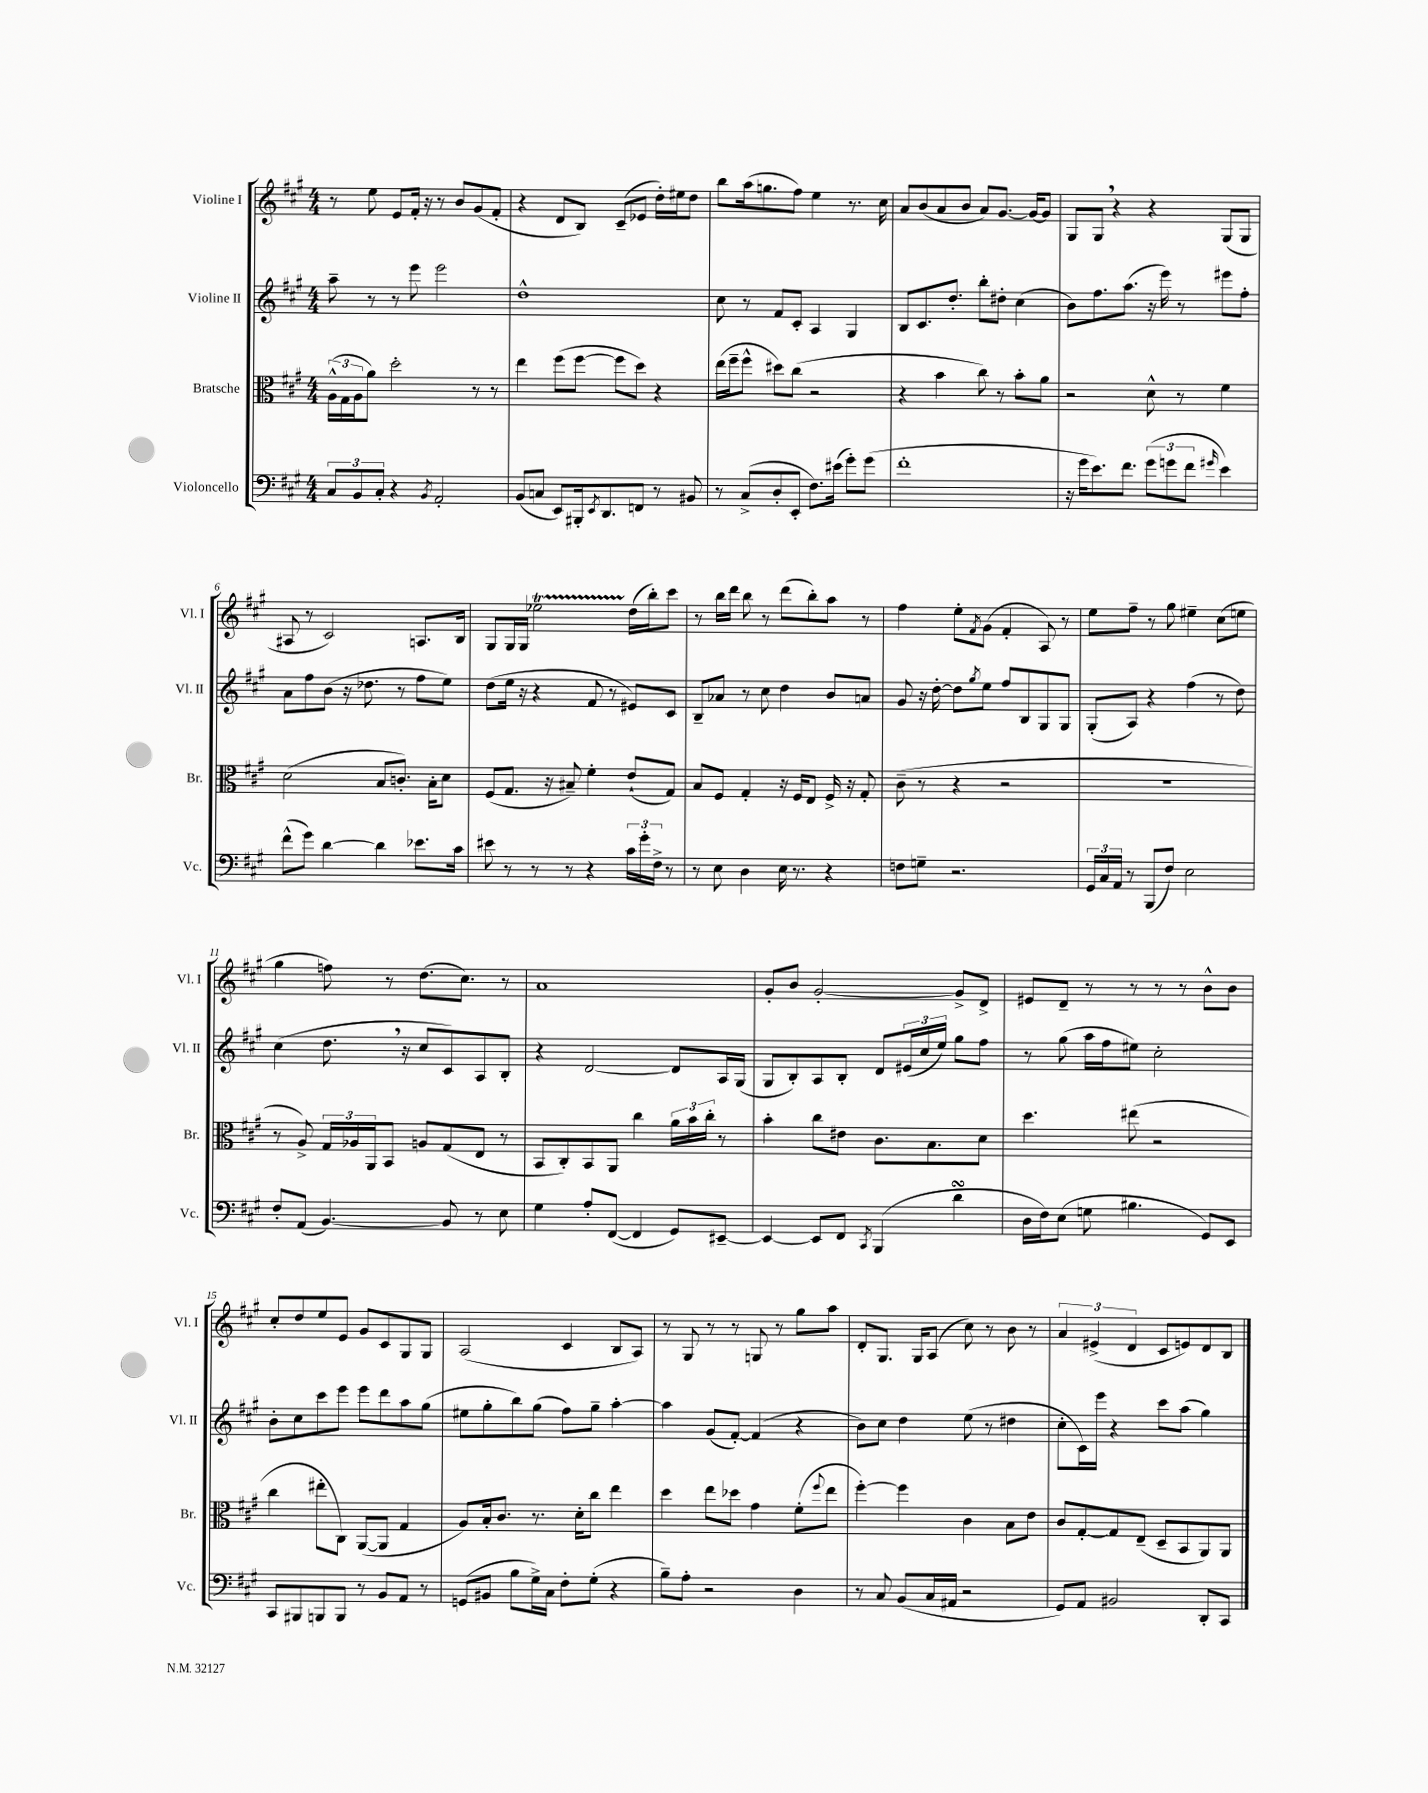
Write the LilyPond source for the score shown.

<<
\new StaffGroup <<
\new Staff = "s0" \with { instrumentName = "Violine I" shortInstrumentName = "Vl. I" } {
    \clef treble \key a \major \numericTimeSignature \time 4/4
    r8 e''8 e'8 fis'16-. r16 r8 b'8 gis'8( fis'8-. |
    r4 d'8 b8) cis'8--( ees'8 d''16-.) eis''16 d''8 |
    b''8 a''16( g''8. fis''8) e''4 r8. cis''16 |
    a'8 b'8( a'8 b'8 a'8) gis'8.~ gis'16~ gis'8 |
    gis8 gis8 \breathe r4 r4 gis8( gis8 |
    ais8 r8 cis'2) a8. b16 |
    gis8 gis16 gis16 ees''2\startTrillSpan d''16\stopTrillSpan( b''16-.) cis'''8 |
    r8 b''16 d'''16 b''8 r8 d'''8( b''8-.) a''8 r8 |
    fis''4 e''8-. \acciaccatura { fis'8 } gis'8( fis'4-. a8) r8 |
    e''8 fis''8-- r8 gis''8 eis''4-- cis''8( e''8 |
    gis''4 f''8) r8 d''8.( cis''8.) r8 |
    a'1 |
    gis'8-. b'8 gis'2~-. gis'8-> d'8-> |
    eis'8 d'8-- r8 r8 r8 r8 b'8-^ b'8 |
    cis''8-. d''8 e''8 e'8 gis'8 cis'8 gis8 gis8 |
    a2( cis'4 b8 a8) |
    r8 gis8 r8 r8 g8 r8 gis''8 a''8 |
    d'8-. gis8. gis16 a8( cis''8) r8 b'8 r8 |
    \tuplet 3/2 { a'4 eis'4->( d'4 } cis'8 e'8) d'8 b8 \bar "|." |
}
\new Staff = "s1" \with { instrumentName = "Violine II" shortInstrumentName = "Vl. II" } {
    \clef treble \key a \major \numericTimeSignature \time 4/4
    a''8-- r8 r8 e'''8 e'''2 |
    d''1-^ |
    cis''8 r8 fis'8 cis'8-. a4 gis4 |
    b8 cis'8. d''8.-. b''8-. dis''8-. cis''4( |
    b'8) fis''8. a''8.( r16 e'''16) r8 eis'''8 fis''8-. |
    a'8 fis''8 b'8( r16 des''8. r8 fis''8 e''8) |
    d''8( e''16 r16 r4 fis'8 r8 eis'8) cis'8 |
    b8-- aes'8 r8 cis''8 d''4 b'8 a'8 |
    gis'8 r16 d''16~-. d''8 \acciaccatura { gis''8 } e''8 fis''8 b8 gis8 gis8 |
    gis8-.( a8) r4 fis''4( r8 d''8) |
    cis''4( d''8. \breathe r16 cis''8 cis'8) a8 b8-. |
    r4 d'2~ d'8 a16 gis16( |
    gis8 b8-.) a8 b8-. d'8 \tuplet 3/2 { eis'16( cis''16 e''16) } gis''8 fis''8 |
    r8 gis''8( a''16 fis''16 eis''8) cis''2-. |
    b'8-. cis''8 cis'''8 e'''8 e'''8 d'''8 a''8 gis''8( |
    eis''8 gis''8-. b''8) gis''8( fis''8) gis''8-- a''4~-. |
    a''4 gis'8( fis'8~-.) fis'4( r4 |
    b'8) cis''8 d''4 e''8( r8 dis''4 |
    cis''8-. cis'16) e'''16 r4 cis'''8 a''8( gis''4) \bar "|." |
}
\new Staff = "s2" \with { instrumentName = "Bratsche" shortInstrumentName = "Br." } {
    \clef alto \key a \major \numericTimeSignature \time 4/4
    \tuplet 3/2 { a16-^( gis16 a16 } a'8) d''2-. r8 r8 |
    e''4 fis''8( fis''8~ fis''8 d''8) r4 |
    e''16( fis''16-- fis''8-^ dis''8) cis''8( r2 |
    r4 b'4 cis''8) r8 b'8-. a'8 |
    r2 d'8-^ r8 fis'4 |
    d'2( b8 c'8.-.) b16-. d'8 |
    fis8( gis8. r16 bis8--) fis'4-. e'8-!( gis8) |
    b8 fis8 gis4-. r16 fis16 e8 fis16-> r16 gis8-. |
    cis'8--( r8 r4 r2 |
    r1 |
    r8 a8->) \tuplet 3/2 { gis16 aes16 a,16 } b,8 a8 gis8( e8 r8 |
    b,8 cis8-.) b,8 a,8 cis''4 \tuplet 3/2 { a'16 b'16 cis''16-. } r8 |
    b'4-. cis''8 eis'8 cis'8. b8. d'8 |
    d''4. eis''8( r2 |
    cis''4 eis''8-. cis8) a,8~( a,8 gis4 |
    a8) b16-. cis'8. r8. d'16-. cis''8 e''4 |
    d''4 e''8 des''8 gis'4 fis'8-.( \appoggiatura { fis''8 } e''8 |
    fis''4~-.) fis''4 cis'4 b8 e'8 |
    cis'8 gis8~-. gis8 e8--( d8-- b,8 a,8) a,8 \bar "|." |
}
\new Staff = "s3" \with { instrumentName = "Violoncello" shortInstrumentName = "Vc." } {
    \clef bass \key a \major \numericTimeSignature \time 4/4
    \tuplet 3/2 { cis8 b,8 cis8-. } r4 \acciaccatura { b,8 } a,2-. |
    b,8( c8 e,8) bis,,16-. \acciaccatura { e,8 } d,8. f,8 r8 bis,8 |
    r8 cis8->( d8-. e,8-. fis8.) eis'16( gis'8-.) gis'8( |
    fis'1-. |
    r16 gis'16 e'8.) fis'8. \tuplet 3/2 { gis'8( g'8 fis'8 } \grace { gis'16 } e'4) |
    fis'8-^( gis'8) d'4~ d'4 ees'8. cis'16 |
    eis'8 r8 r8 r8 r4 \tuplet 3/2 { cis'16 gis'16-. fis16-> } r8 |
    r8 e8 d4 e16 r8. r4 |
    f8 g8-- r2. |
    \tuplet 3/2 { gis,16 cis16 a,16 } r8 b,,8( fis8) e2 |
    fis8-. a,8( b,4.~) b,8 r8 e8 |
    gis4 a8-. fis,8~( fis,4 gis,8) eis,8~-- |
    eis,4~ eis,8 fis,8 \acciaccatura { cis,8 } b,,4( d'4\turn |
    d16 fis16) e8( g8 bis4. gis,8) e,8 |
    cis,8 bis,,8 b,,8 b,,8 r8 b,8 a,8 r8 |
    g,8( bis,8 b8 gis16->) cis16 fis8-. gis8-.( r4 |
    b8--) a8-. r2 d4 |
    r8 cis8 b,8( cis16 ais,16 r2 |
    gis,8) a,8 bis,2 d,8-. cis,8 \bar "|." |
}
>>
>>
